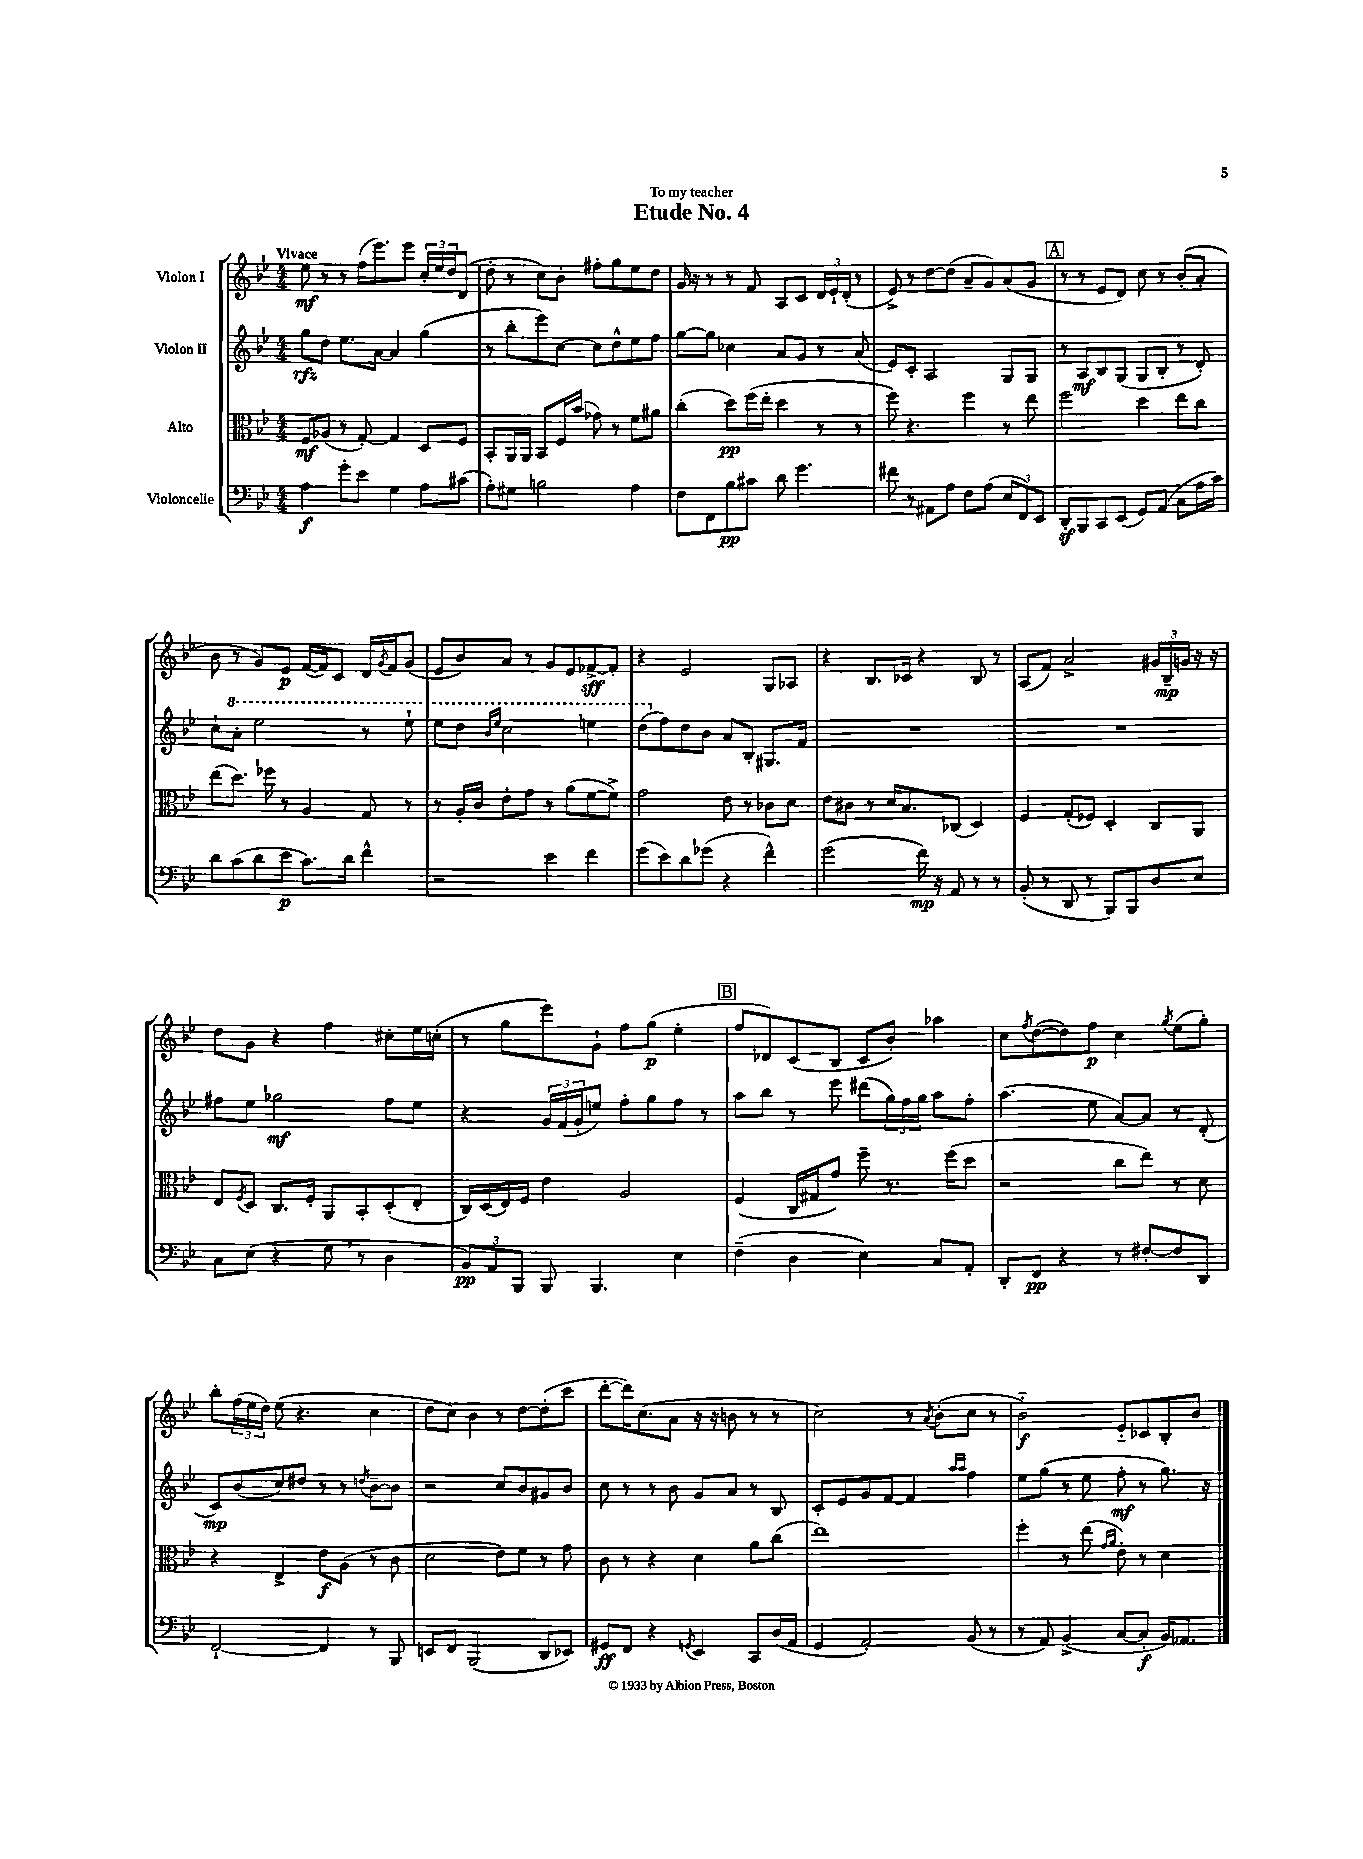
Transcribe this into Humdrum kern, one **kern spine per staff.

**kern	**dynam	**kern	**dynam	**kern	**dynam	**kern	**dynam
*part4	*part4	*part3	*part3	*part2	*part2	*part1	*part1
*staff4	*staff4	*staff3	*staff3	*staff2	*staff2	*staff1	*staff1
*I"Violoncelle	*	*I"Alto	*	*I"Violon II	*	*I"Violon I	*
*clefF4	*	*clefC3	*	*clefG2	*	*clefG2	*
*k[b-e-]	*	*k[b-e-]	*	*k[b-e-]	*	*k[b-e-]	*
*M4/4	*	*M4/4	*	*M4/4	*	*M4/4	*
=1	=1	=1	=1	=1	=1	=1	=1
!	!	!	!	!	!	!LO:TX:a:B:t=Vivace	!
4A\	f	8F/L	mf	8gg\L	rfz	8ee-\	mf
.	.	(8A-X/J	.	8dd\J	.	8r	.
8g'\L	.	8r	.	8.ee-\L	.	8r	.
8e-\J	.	[8G'/)	.	.	.	(16ff\KL	.
.	.	.	.	[16a\Jk	.	8.eee-\)	.
4G\	.	4G/]	.	4a/]	.	.	.
.	.	.	.	.	.	8eee-\J	.
8A\L	.	8D/L	.	(4gg\	.	24cc'/LL	.
.	.	.	.	.	.	24ee-/	.
.	.	.	.	.	.	24dd/J	.
(8c#X\J	.	8F/J	.	.	.	(8d/J	.
=2	=2	=2	=2	=2	=2	=2	=2
8A'\L)	.	8BB-'/L	.	8r	.	8dd'\	.
8G#X\J	.	16AA/L	.	8bb-'\L	.	8r	.
.	.	16AA/JJ	.	.	.	.	.
2Bn\	.	8BB-/L	.	8eee-\)	.	8cc\L)	.
.	.	16F/L	.	[8cc\J	.	8b-'\J	.
.	.	(16b-/JJ	.	.	.	.	.
.	.	8g-X\)	.	8cc\L]	.	8ff#X'\L	.
.	.	8r	.	8dd^^\	.	8gg\	.
4A\	.	8f\L	.	8ee-\	.	8ee-\	.
.	.	8a#X\J	.	8ff\J	.	8dd\J	.
=3	=3	=3	=3	=3	=3	=3	=3
8F\L	.	(4cc'\	.	[8gg\L	.	16g/	.
.	.	.	.	.	.	16r	.
8FF\	.	.	.	8gg\J]	.	8r	.
8B-\	pp	8dd\L)	pp	4cc-X\	.	8r	.
8c#X\J	.	(16ff\L	.	.	.	8f/	.
.	.	16ee-'\JJ	.	.	.	.	.
8d\	.	4dd\	.	8a/L	.	8A/L	.
4.g\	.	.	.	8g/J	.	8c/J	.
.	.	8r	.	8r	.	24d/LL	.
.	.	.	.	.	.	24e-`/	.
.	.	.	.	.	.	(24d'/JJ	.
.	.	8r	.	(8a/	.	8r	.
=4	=4	=4	=4	=4	=4	=4	=4
8f#X\	.	8ff\)	.	8e-/L)	.	8e-^/)	.
8r	.	4.r	.	8c'/J	.	8r	.
8AA#X\L	.	.	.	2A/	.	[8dd\L	.
8A\J	.	.	.	.	.	(8dd\J]	.
8F\L	.	4ff\	.	.	.	8a~/L	.
(8A\J	.	.	.	.	.	8g/)	.
12E-/L	.	8r	.	8G/L	.	(8a/	.
12FF/)	.	.	.	.	.	.	.
.	.	8ee-\	.	8G/J	.	8g/J	.
12EE-/J	.	.	.	.	.	.	.
!!LO:REH:place=s1:t=A
=5	=5	=5	=5	=5	=5	=5	=5
8DDz'/L	.	2ff\	.	8r	.	8r	.
8BBB-/	.	.	.	8A/L	mf	8r	.
8CC/	.	.	.	8B-/	.	8e-/L	.
(8EE-/J	.	.	.	(8G/J	.	8d/J)	.
8GG/L)	.	4dd\	.	8G/L	.	8cc\	.
(8AA/J	.	.	.	8B-'/J	.	8r	.
8C\L	.	8ee-\L	.	8r	.	(8b-'/L	.
16A\L	.	8cc\J	.	8d'/)	.	8a'/J	.
16c\JJ)	.	.	.	.	.	.	.
!!LO:LB:g=z
=6	=6	=6	=6	=6	=6	=6	=6
8d\L	.	(8ee-\L	.	8cc`\L	.	8b-\	.
*	*	*	*	*8va	*	*	*
(8c\	.	8.dd\J)	.	8aa'\J	.	8r	.
8d\	.	.	.	2eee-\	.	8g/L)	.
.	.	16ff-X\	.	.	.	.	.
8e-\J	p	8r	.	.	.	8e-/J	p
8.c\L)	.	4A/	.	.	.	([16f/LL	.
.	.	.	.	.	.	16f/J])	.
.	.	.	.	.	.	8c/J	.
16d\Jk	.	.	.	.	.	.	.
4f^^\	.	8G/	.	8r	.	16d/LL	.
.	.	.	.	.	.	8qg/	.
.	.	.	.	.	.	16f/J	.
.	.	8r	.	8eee-`\	.	(8g/J	.
=7	=7	=7	=7	=7	=7	=7	=7
2r	.	8r	.	8eee-\L	.	8e-/L	.
.	.	16A'/LL	.	8ddd\J	.	8b-/)	.
.	.	16c/JJ	.	.	.	.	.
.	.	.	.	16qqbb-/LL	.	.	.
.	.	.	.	16qqeee-/JJ	.	.	.
.	.	8e-'\L	.	2ccc\	.	8a/J	.
.	.	8g\J	.	.	.	8r	.
4e-\	.	8r	.	.	.	8g/L	.
.	.	(8a\L	.	.	.	8e-/	.
4f\	.	[8f\	.	4eeen\	.	[8f-X^/	sff
.	.	8f^\J])	.	.	.	8f-'/J]	.
=8	=8	=8	=8	=8	=8	=8	=8
(8g\L	.	2g\	.	(8ddd\L	.	4r	.
*	*	*	*	*X8va	*	*	*
8e-\)	.	.	.	8ff\)	.	.	.
8d\	.	.	.	8dd\	.	2e-/	.
(8g-X\J	.	.	.	8b-\J	.	.	.
4r	.	8e-\	.	8a/L	.	.	.
.	.	8r	.	8B-'/J	.	.	.
4f^^\)	.	8c-X\L	.	8.G#X/L	.	8G/L	.
.	.	8d\J	.	.	.	8A-X/J	.
.	.	.	.	16f/Jk	.	.	.
=9	=9	=9	=9	=9	=9	=9	=9
(2g\	.	8e-\L	.	1r	.	4r	.
.	.	8c#X\J	.	.	.	.	.
.	.	8r	.	.	.	8.B-/L	.
.	.	16d/KL	.	.	.	.	.
.	.	8.B-/	.	.	.	16c-X/Jk	.
16f\)	mp	.	.	.	.	4r	.
16r	.	.	.	.	.	.	.
8AA/	.	(8C-X/J	.	.	.	.	.
8r	.	4D/)	.	.	.	8B-/	.
8r	.	.	.	.	.	8r	.
=10	=10	=10	=10	=10	=10	=10	=10
(8BB-'/	.	4F/	.	1r	.	(8A/L	.
8r	.	.	.	.	.	8f/J)	.
8DD/	.	(8G'/L	.	.	.	2a^/	.
8r	.	8F-X/J)	.	.	.	.	.
8BBB-/L)	.	4D'/	.	.	.	.	.
8BBB-/	.	.	.	.	.	.	.
8D/	.	8C/L	.	.	.	24g#X/LL	.
.	.	.	.	.	.	24B-~/	mp
.	.	.	.	.	.	24gn/JJ	.
8E-/J	.	8AA/J	.	.	.	16r	.
.	.	.	.	.	.	16r	.
!!LO:LB:g=z
=11	=11	=11	=11	=11	=11	=11	=11
8C\L	.	8E-/L	.	8ff#X\L	.	8dd\L	.
.	.	8qF/	.	.	.	.	.
(8E-\J	.	8D/J	.	8ee-\J	.	8g\J	.
4r	.	8.C/L	.	2gg-X\	mf	4r	.
.	.	16F'/Jk	.	.	.	.	.
8G,\	.	8AA/L	.	.	.	4ff\	.
8r	.	8BB-'/	.	.	.	.	.
4D\	.	(8D'/	.	8ff#\L	.	8cc#X'\L	.
.	.	8E-'/J	.	8ee-\J	.	16ee-\L	.
.	.	.	.	.	.	(16ccn'\JJ	.
=12	=12	=12	=12	=12	=12	=12	=12
12BB-/L)	pp	16C/LL)	.	4r	.	8r	.
.	.	(16D/	.	.	.	.	.
12AA/	.	.	.	.	.	.	.
.	.	16E-/)	.	.	.	8gg\L	.
12BBB-/J	.	.	.	.	.	.	.
.	.	16F/JJ	.	.	.	.	.
8BBB-/	.	4e-\	.	24g/LL	.	8eee-\)	.
.	.	.	.	(24f/	.	.	.
.	.	.	.	24g'/J	.	.	.
4.BBB-/	.	.	.	8een/J)	.	8g`\J	.
.	.	2A/	.	8ff'\L	.	8ff\L	.
.	.	.	.	8gg\	.	(8gg\J	p
4E-\	.	.	.	8ff\J	.	4ee-'\	.
.	.	.	.	8r	.	.	.
!!LO:REH:place=s1:t=B
=13	=13	=13	=13	=13	=13	=13	=13
(4F~\	.	(4F/	.	8aa\L	.	8ff/L	.
.	.	.	.	8bb-\J	.	8d-X/)	.
4D\	.	16C/LL	.	8r	.	(8c/	.
.	.	16G#X/J	.	.	.	.	.
.	.	8g/J)	.	8eee-\	.	8B-/J	.
4E-\)	.	8ff~\	.	(8ddd#X\L	.	8c/L	.
.	.	8.r	.	24gg\L)	.	8b-'/J)	.
.	.	.	.	24ff\	.	.	.
.	.	.	.	24gg\JJ	.	.	.
8C/L	.	.	.	8aa\L	.	4aa-X\	.
.	.	(16ff\KL	.	.	.	.	.
8AA'/J	.	8dd\J	.	8ff'\J	.	.	.
=14	=14	=14	=14	=14	=14	=14	=14
8DD'/L	.	2r	.	(4.aa\	.	8cc\L	.
.	.	.	.	.	.	8qff/	.
8FF/J	pp	.	.	.	.	([8dd\	.
4r	.	.	.	.	.	8dd\])	.
.	.	.	.	8ee-\	.	8ff\J	p
8r	.	8cc\L	.	[8a/L)	.	4cc\	.
[8F#X'/L	.	8ee-\J)	.	8a/J]	.	.	.
.	.	.	.	.	.	8qgg/	.
8F#/]	.	8r	.	8r	.	(8ee-\L	.
8DD/J	.	8d\	.	(8d'/	.	8gg'\J)	.
!!LO:LB:g=z
=15	=15	=15	=15	=15	=15	=15	=15
[2FF`/	.	4r	.	8c/L)	mp	8bb-'\L	.
.	.	.	.	(8b-/	.	(24ff\L	.
.	.	.	.	.	.	24ee-\	.
.	.	.	.	.	.	24dd\JJ)	.
.	.	4E-^/	.	8cc/)	.	(8ee-\	.
.	.	.	.	8dd#X/J	.	4.r	.
4FF/]	.	8e-\L	f	8r	.	.	.
.	.	(8A\J	.	8r	.	.	.
.	.	.	.	8qddn/	.	.	.
8r	.	8r	.	[8b-~\L	.	4cc\	.
8BBB-/	.	8c\	.	8b-\J]	.	.	.
=16	=16	=16	=16	=16	=16	=16	=16
8EEn/L	.	2d\	.	2r	.	8dd\L	.
8FF/J	.	.	.	.	.	8cc\J)	.
(2BBB-/	.	.	.	.	.	4b-\	.
.	.	8e-\L)	.	8cc/L	.	8r	.
.	.	8f\J	.	8b-/	.	[8dd\L	.
8DD/L	.	8r	.	8g#X/	.	(8dd'\]	.
8EE-X/J)	.	8g\	.	8b-/J	.	8ccc\J	.
=17	=17	=17	=17	=17	=17	=17	=17
8GG#X/L	ff	8c\	.	8cc\	.	[8ddd'\L	.
8FF/J	.	8r	.	8r	.	16ddd\K])	.
.	.	.	.	.	.	(8.cc\	.
4r	.	4r	.	8r	.	.	.
.	.	.	.	8b-\	.	8a\J	.
8qGGn/	.	.	.	.	.	.	.
4EE-/	.	4d\	.	8g/L	.	16r	.
.	.	.	.	.	.	16r	.
.	.	.	.	8a/J	.	8bn\	.
8CC/L	.	8a\L	.	8r	.	8r	.
(16D/L	.	(8cc\J	.	8B-/	.	8r	.
16AA/JJ	.	.	.	.	.	.	.
=18	=18	=18	=18	=18	=18	=18	=18
4GG/	.	1ee-)	.	8c'/L	.	2cc\)	.
.	.	.	.	8e-/	.	.	.
2AA'/)	.	.	.	8g/	.	.	.
.	.	.	.	[8f/J	.	.	.
.	.	.	.	4f/]	.	8r	.
.	.	.	.	.	.	8qa/	.
.	.	.	.	.	.	(8b-'\L	.
.	.	.	.	16qqaa/LL	.	.	.
.	.	.	.	16qqaa/JJ	.	.	.
(8BB-/	.	.	.	4ff\	.	8cc\J	.
8r	.	.	.	.	.	8r	.
=19	=19	=19	=19	=19	=19	=19	=19
8r	.	4ff'\	.	8ee-\L	.	2b-\)	f
8AA/)	.	.	.	(8gg\J	.	.	.
(4BB-^/	.	8r	.	8r	.	.	.
.	.	(8ee-\	.	8ee-\	.	.	.
.	.	16qqg/LL	.	.	.	.	.
.	.	16qqa/JJ	.	.	.	.	.
[8C/L	.	8e-'\)	.	8ff'\	mf	8e-/L	.
8C'/J]	f	8r	.	8r	.	8c-X/	.
16BB-/KL)	.	4d\	.	8.gg\)	.	8B-'/	.
8.AA-X/J	.	.	.	.	.	.	.
.	.	.	.	.	.	8b-/J	.
.	.	.	.	16r	.	.	.
==	==	==	==	==	==	==	==
*-	*-	*-	*-	*-	*-	*-	*-
